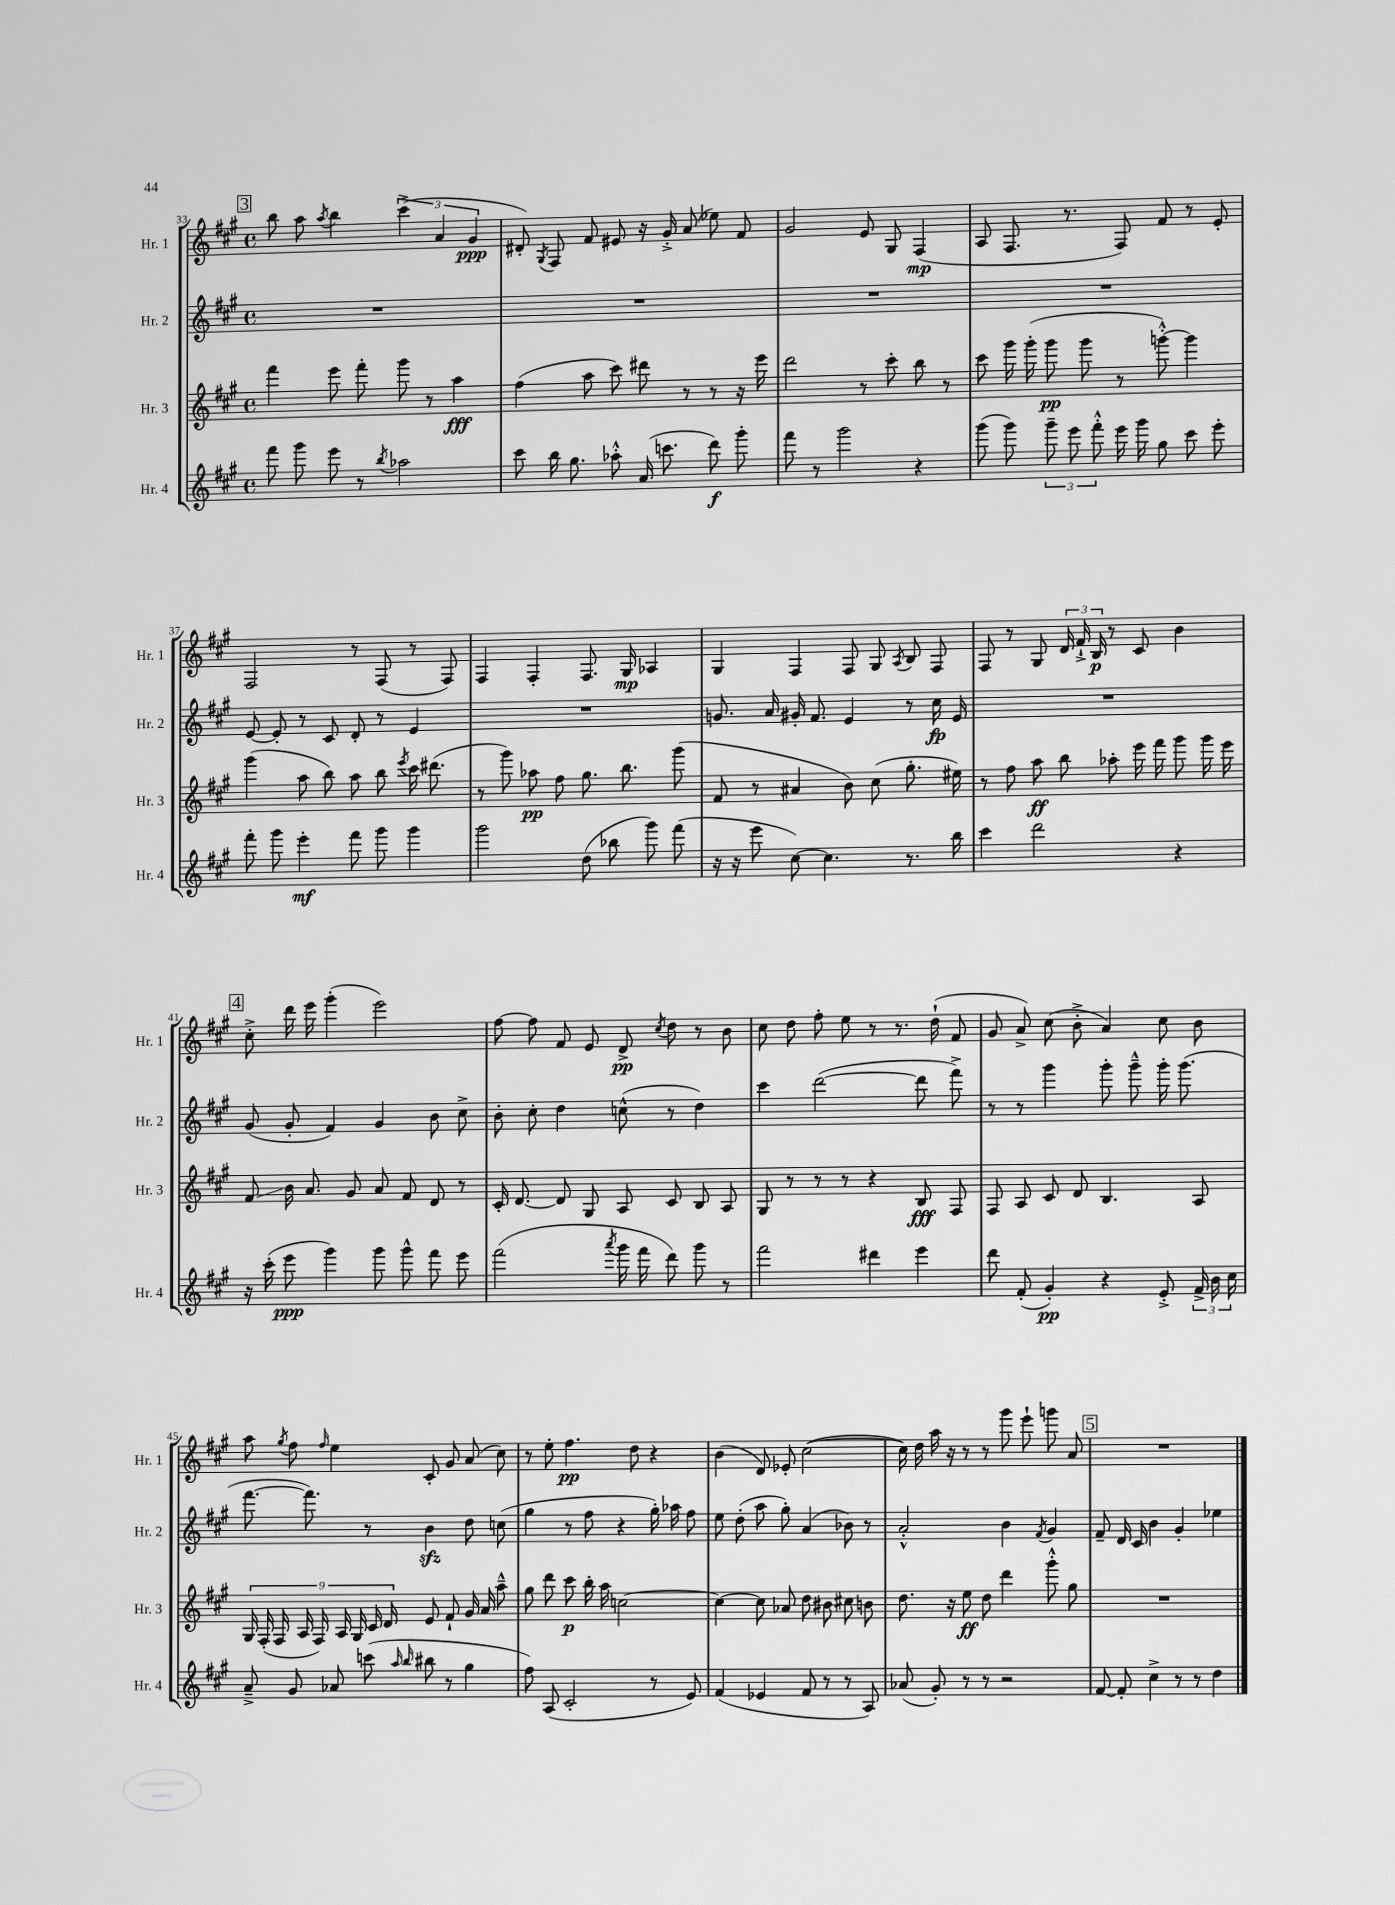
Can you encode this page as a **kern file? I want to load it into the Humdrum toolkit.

**kern	**kern	**kern	**kern
*staff4	*staff3	*staff2	*staff1
*clefG2	*clefG2	*clefG2	*clefG2
*k[f#c#g#]	*k[f#c#g#]	*k[f#c#g#]	*k[f#c#g#]
*M4/4	*M4/4	*M4/4	*M4/4
*met(c)	*met(c)	*met(c)	*met(c)
8fff#	4fff#	1r	8bb
8ggg#	.	.	8aa
.	.	.	8qaa
8eee	8eee	.	4bb
8r	8fff#'	.	.
8qbb	.	.	.
2aa-	8ggg#	.	(6ccc#^
.	8r	.	.
.	.	.	6a
.	4aa	.	.
.	.	.	6g#
=	=	=	=
8ccc#	(4ff#	1r	8d#')
.	.	.	8qG#
16bb	.	.	8F#
8.gg#	.	.	.
.	8aa	.	8f#
8aa-'^^	8ccc#)	.	8e#
(16a	8ddd#	.	16r
8.ccc	.	.	16g#'^
.	8r	.	(8a
8ddd)	8r	.	8ee-)
8ggg#'	16r	.	8f#
.	16eee	.	.
=	=	=	=
8fff#	2ddd	1r	2g#
8r	.	.	.
2ggg#	.	.	.
.	8r	.	8e
.	8ccc#'	.	8G#
4r	8bb	.	(4F#
.	8r	.	.
=	=	=	=
(8ggg#	8ccc#	1r	8A
8ggg#)	16ggg#	.	8.F#
.	(16ggg#'	.	.
12ggg#~	8ggg#	.	.
.	.	.	8.r
12eee	.	.	.
.	8ggg#	.	.
12fff#'^^	.	.	.
16eee	8r	.	8F#)
16ggg#	.	.	.
8gg#	[8ggg'^^)	.	8f#
8ccc#	4ggg]	.	8r
8eee'	.	.	8e'
=	=	=	=
8fff#'	(4ggg#	[8e	2F#
8ggg#	.	8e']	.
4eee'	8aa	8r	.
.	8bb)	8c#	.
8fff#	8aa	8d'	8r
8ggg#	8bb	8r	(8F#
.	8qeee	.	.
4ggg#	16ccc#	4e	8r
.	(8.ddd#	.	.
.	.	.	8F#)
=	=	=	=
2ggg#	8r	1r	4F#
.	8ggg#)	.	.
.	8aa-	.	4F#'
.	8ff#	.	.
(8dd	8.gg#	.	8.F#
8bb-	.	.	.
.	8.bb	.	16G#
8ggg#)	.	.	4A-
(8fff#	(8ggg#	.	.
=	=	=	=
16r	8f#	8.g	4G#
16r	.	.	.
8eee	8r	.	.
.	.	16a	.
[8cc#)	4a#	16g#'	4F#
.	.	8.f#	.
4.cc#]	.	.	.
.	8b)	4e	8F#
.	(8cc#	.	8G#
.	.	.	8qA
8.r	8.gg#'	8r	8B
.	.	16cc#	8F#
16bb	16ee#)	16e	.
=	=	=	=
4ccc#	8r	1r	8F#
.	8ff#	.	8r
2ddd	8aa	.	8G#
.	8bb	.	24d
.	.	.	24f#`^
.	.	.	24B
.	8aa-'	.	8r
.	16eee	.	8c#
.	16fff#	.	.
4r	8ggg#	.	4b
.	16ggg#	.	.
.	16eee	.	.
=	=	=	=
16r	8f#	(8g#	8cc#'^
(16ccc#'	.	.	.
8eee	16b	8g#'	16ddd
.	8.a	.	16eee
4ggg#)	.	4f#)	(4ggg#'
.	8g#	.	.
8ggg#	8a	4g#	2eee)
8ggg#^^	8f#	.	.
8fff#	8d	8b	.
8eee	8r	8cc#^	.
=	=	=	=
(2fff#	16c#'	8b'	[8ff#
.	[8.d	.	.
.	.	8cc#'	8ff#]
.	8d]	4dd	8f#
.	8G#	.	8e
8qaaa	.	.	.
16ggg#	8A	(8cc^^	8d^
16fff#	.	.	.
.	.	.	8qcc#
8ddd)	8c#	8r	8dd
8ggg#	8B	4dd)	8r
8r	8A	.	8b
=	=	=	=
2fff#	8G#	4ccc#	8cc#
.	8r	.	8dd
.	8r	([2ddd	8ff#'
.	8r	.	8ee
4ddd#	4r	.	8r
.	.	.	8.r
4eee	8B	8ddd]	.
.	.	.	(16dd`
.	8F#	8fff#^)	8f#
=	=	=	=
8ddd	8F#	8r	8g#
(8f#'	8A	8r	8a^)
4g#')	8c#	4ggg#	(8cc#
.	8d	.	8b'^
4r	4.B	8ggg#'	4a)
.	.	8ggg#~^^	.
8e'^	.	16ggg#'	8cc#
.	.	(8.ggg#	.
24f#^	8A	.	8b
24b	.	.	.
24cc#	.	.	.
=	=	=	=
8a~^	18G#	[8.fff#	8aa
.	(18F#'	.	.
.	18F#	.	.
.	.	.	8qgg#
8g#	.	.	8ff#
.	18A	.	.
.	.	8.fff#])	.
.	18F#)	.	.
.	.	.	16qqff#
8a-	.	.	4ee
.	18A	.	.
.	18G#	.	.
(8ccc	.	8r	.
.	18c#	.	.
.	18d	.	.
16qqaa	.	.	.
16qqbb	.	.	.
8bb#	8e	4b	8c#'
8r	8f#`	.	8g#
4gg#	16g#	8dd	(8a
.	16a	.	.
.	8aa~^^	(8cc	8cc#)
=	=	=	=
8ff#)	8gg#	4gg#	8r
(8A	8ddd	.	8ee'
2c#'	8ccc#	8r	4.ff#
.	16bb'	8ff#	.
.	16aa	.	.
.	[2cc	4r	.
.	.	.	8dd
8r	.	16gg#')	4r
.	.	16aa-	.
8e)	.	8ff#	.
=	=	=	=
(4f#	4cc_	8ee	(4b
.	.	(8dd'	.
4e-	8cc]	8aa	8d)
.	8a-	8gg#')	8e-'
8f#	8dd	(4a	([2cc#
8r	8b#	.	.
8r	8cc#	8b-)	.
8A)	8b	8r	.
=	=	=	=
(8a-	8.dd	2a'^^	16cc#])
.	.	.	16dd
8g#')	.	.	16aa
.	16r	.	16r
8r	8ee	.	8r
8r	8dd	.	8r
2r	4ddd	4b	8ggg#
.	.	.	8eee`
.	.	8qf#	.
.	8ggg#'^^	4g#	8ggg
.	8gg#	.	8a
=	=	=	=
[8f#	1r	8f#~	1r
8f#']	.	16d	.
.	.	16c#	.
4cc#^	.	4b	.
8r	.	4g#'	.
8r	.	.	.
4dd	.	4ee-	.
==	==	==	==
*-	*-	*-	*-
